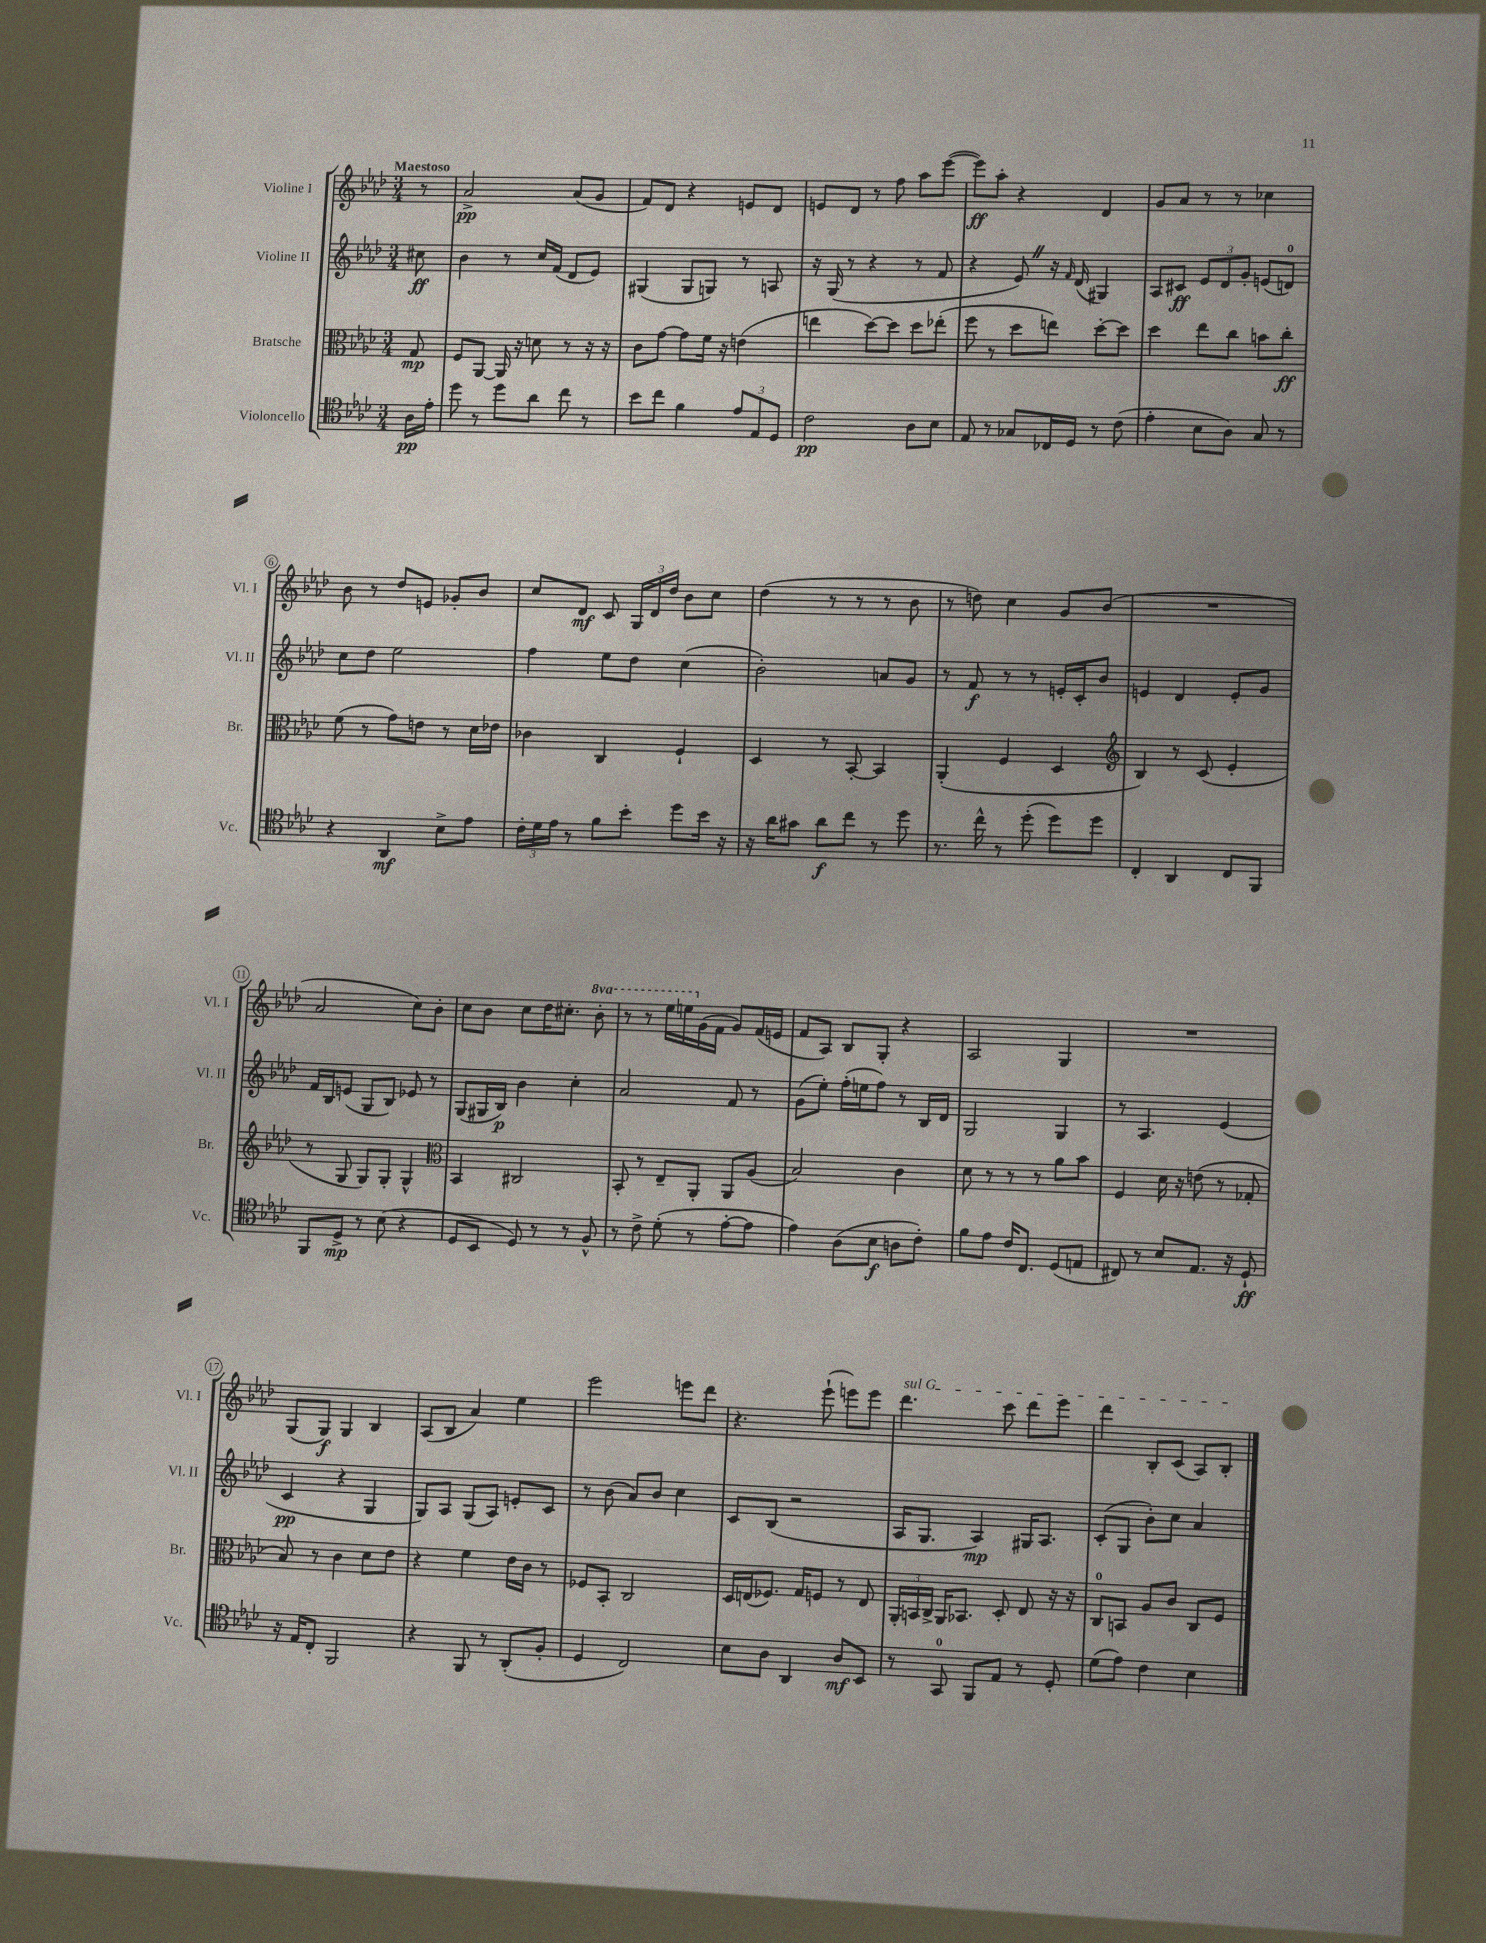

**kern	**kern	**kern	**kern
*staff4	*staff3	*staff2	*staff1
*clefC4	*clefC3	*clefG2	*clefG2
*k[b-e-a-d-]	*k[b-e-a-d-]	*k[b-e-a-d-]	*k[b-e-a-d-]
*M3/4	*M3/4	*M3/4	*M3/4
16A-	8G	8cc#	8r
16e-'	.	.	.
=	=	=	=
8dd-	8F	4b-	2a-^
8r	[8AA-	.	.
8dd-	16AA-]	8r	.
.	16r	.	.
8a-	8d	16cc	.
.	.	(16f	.
8cc	8r	8d-	(8a-
8r	16r	8e-)	8g
.	16r	.	.
=	=	=	=
8b-	8c	(4G#	8f)
8cc	[8g	.	8d-
4f	8g]	8G#	4r
.	16f	8G)	.
.	16r	.	.
12e-	(4e	8r	8e
12E-	.	.	.
.	.	8A	8d-
12D-	.	.	.
=	=	=	=
2c	4ee	16r	8e
.	.	(16G	.
.	.	8r	8d-
.	[8dd-)	4r	8r
.	8dd-]	.	8ff
8A-	8dd-	8r	8aa-
8B-	(8ee-'	8f	([8eee-
=	=	=	=
8E-	8ff	4r	8eee-])
8r	8r	.	8aa-'
8G-	8dd-	8e-)	4r
16C-	8ee)	16r	.
.	.	16qqf	.
16D-	.	(16d-	.
8r	[8dd-'	4G#)	4d-
(8c	8dd-]	.	.
=	=	=	=
4e-'	4dd-	8A-	8g
.	.	8c#	8a-
8B-	8ee-	12e-	8r
.	.	12d-	.
8A-)	8cc	.	8r
.	.	12g'	.
8G	8b	(8e	4cc-
8r	8cc'	8d)	.
=	=	=	=
4r	(8f	8cc	8b-
.	8r	8dd-	8r
4AA-	8g)	2ee-	8dd-
.	8e	.	8e
8B-^	8r	.	8g-'
8e-	16d-	.	8b-
.	16e-	.	.
=	=	=	=
24c'	4c-	4ff	8cc
24d-	.	.	.
24e-	.	.	.
8r	.	.	8d-
8f	4C	8ee-	8c
8b-'	.	8dd-	24G
.	.	.	24d-
.	.	.	24dd-
8dd-	4F`	(4cc	8b-
16b-	.	.	8cc
16r	.	.	.
=	=	=	=
16r	4D-	2b-')	(4dd-
16a-	.	.	.
8g#	.	.	.
8a-	8r	.	8r
8cc	[8BB-'	.	8r
8r	4BB-]	8a	8r
8dd-	.	8g	8b-
=	=	=	=
8.r	(4AA-'	8r	8r
.	.	8f	8dd)
16cc^^	.	.	.
8r	4F	8r	4cc
(8dd-'	.	8r	.
8dd-)	4D-	16e'	8g
.	.	16c'	.
8dd-	.	8b-	(8b-
=	=	=	=
*	*clefG2	*	*
4C'	4B-)	4e	2.r
4AA-	8r	4d-	.
.	(8c	.	.
8C	4e-'	8e'	.
8FF	.	8g	.
=	=	=	=
8FF	8r	16f	2a-
.	.	16B-	.
8D-^	8G	(8e	.
8r	8G)	8G	.
(8B-	8G'	8B-)	.
4r	4G^^	8e-	8cc)
.	.	8r	8b-'
=	=	=	=
*	*clefC3	*	*
8D-	4BB-	(8G	8cc
8BB-	.	16G#	8b-
.	.	16B-)	.
8D-)	2C#	4b-	8cc
8r	.	.	16dd-
.	.	.	8.cc#'
8r	.	4cc'	.
8F^^	.	.	8bb-'
=	=	=	=
8r	8BB-'	2a-	8r
8c^	8r	.	8r
(8d-'	8E-~	.	16eee-
.	.	.	16eee
8r	8AA-'	.	(16g
.	.	.	16f
[8e-'	8AA-	8f	8g)
8e-]	(8A-	8r	(16f
.	.	.	16e
=	=	=	=
4e-)	2B-)	(8g	8f
.	.	8ee-')	8A-)
(8A-	.	(16ff'	8B-
.	.	16ee	.
8B-	.	8ff)	8G'
8A	4c	8r	4r
8c')	.	16B-	.
.	.	16d-	.
=	=	=	=
8f	8d-	2G	2A-
8e-	8r	.	.
16c	8r	.	.
8.C	.	.	.
.	8r	.	.
(8D-	8a-	4G	4G
8E	8b-	.	.
=	=	=	=
8C#)	4F	8r	2.r
8r	.	4.A-	.
8B-	16d-	.	.
.	16r	.	.
8.E-	(8e	.	.
.	8r	(4e-	.
16r	.	.	.
8D-`	8G-'	.	.
=	=	=	=
16r	8B-)	4c	(8G
16E-	.	.	.
8C'	8r	.	8G)
2FF	4c	4r	4G
.	8d-	4G	4B-
.	8e-	.	.
=	=	=	=
4r	4r	8G)	(8A-
.	.	8A-	8B-
8FF	4f	(8G	4a-)
8r	.	8A-)	.
(8AA-'	16e-	8e'	4ee-
.	16c	.	.
8F'	8r	8c	.
=	=	=	=
4D-	8F-	8r	2eee-
.	8BB-'	(8b-	.
2C)	2C	8a-)	.
.	.	8b-	.
.	.	4cc	8eee
.	.	.	8ddd-
=	=	=	=
8B-	16D-	8c	4.r
.	(16E	.	.
8A-	8.F-)	(8B-	.
4AA-	.	2r	.
.	16G	.	.
.	8F	.	(8eee-`
8A-	8r	.	8eee)
8BB-	8E	.	8eee
=	=	=	=
8r	24AA-'	16A-	4.ddd-
.	24BB	.	.
.	.	8.G	.
.	24C^	.	.
8GG	16AA-	.	.
.	8.BB-	.	.
8FF	.	4A-)	.
8E-	8D-'	.	8ccc
8r	8E-	16G#	8ddd-
.	.	8.A-	.
8D-'	16r	.	8eee-
.	16r	.	.
=	=	=	=
(8d-	8C	(8c'	4ddd-
8e-)	8BB	8G	.
4c	8A-	8b-')	8B-'
.	8c	8cc	(8c
4B-	8C	4a-	8A-)
.	8F	.	8B-'
==	==	==	==
*-	*-	*-	*-
